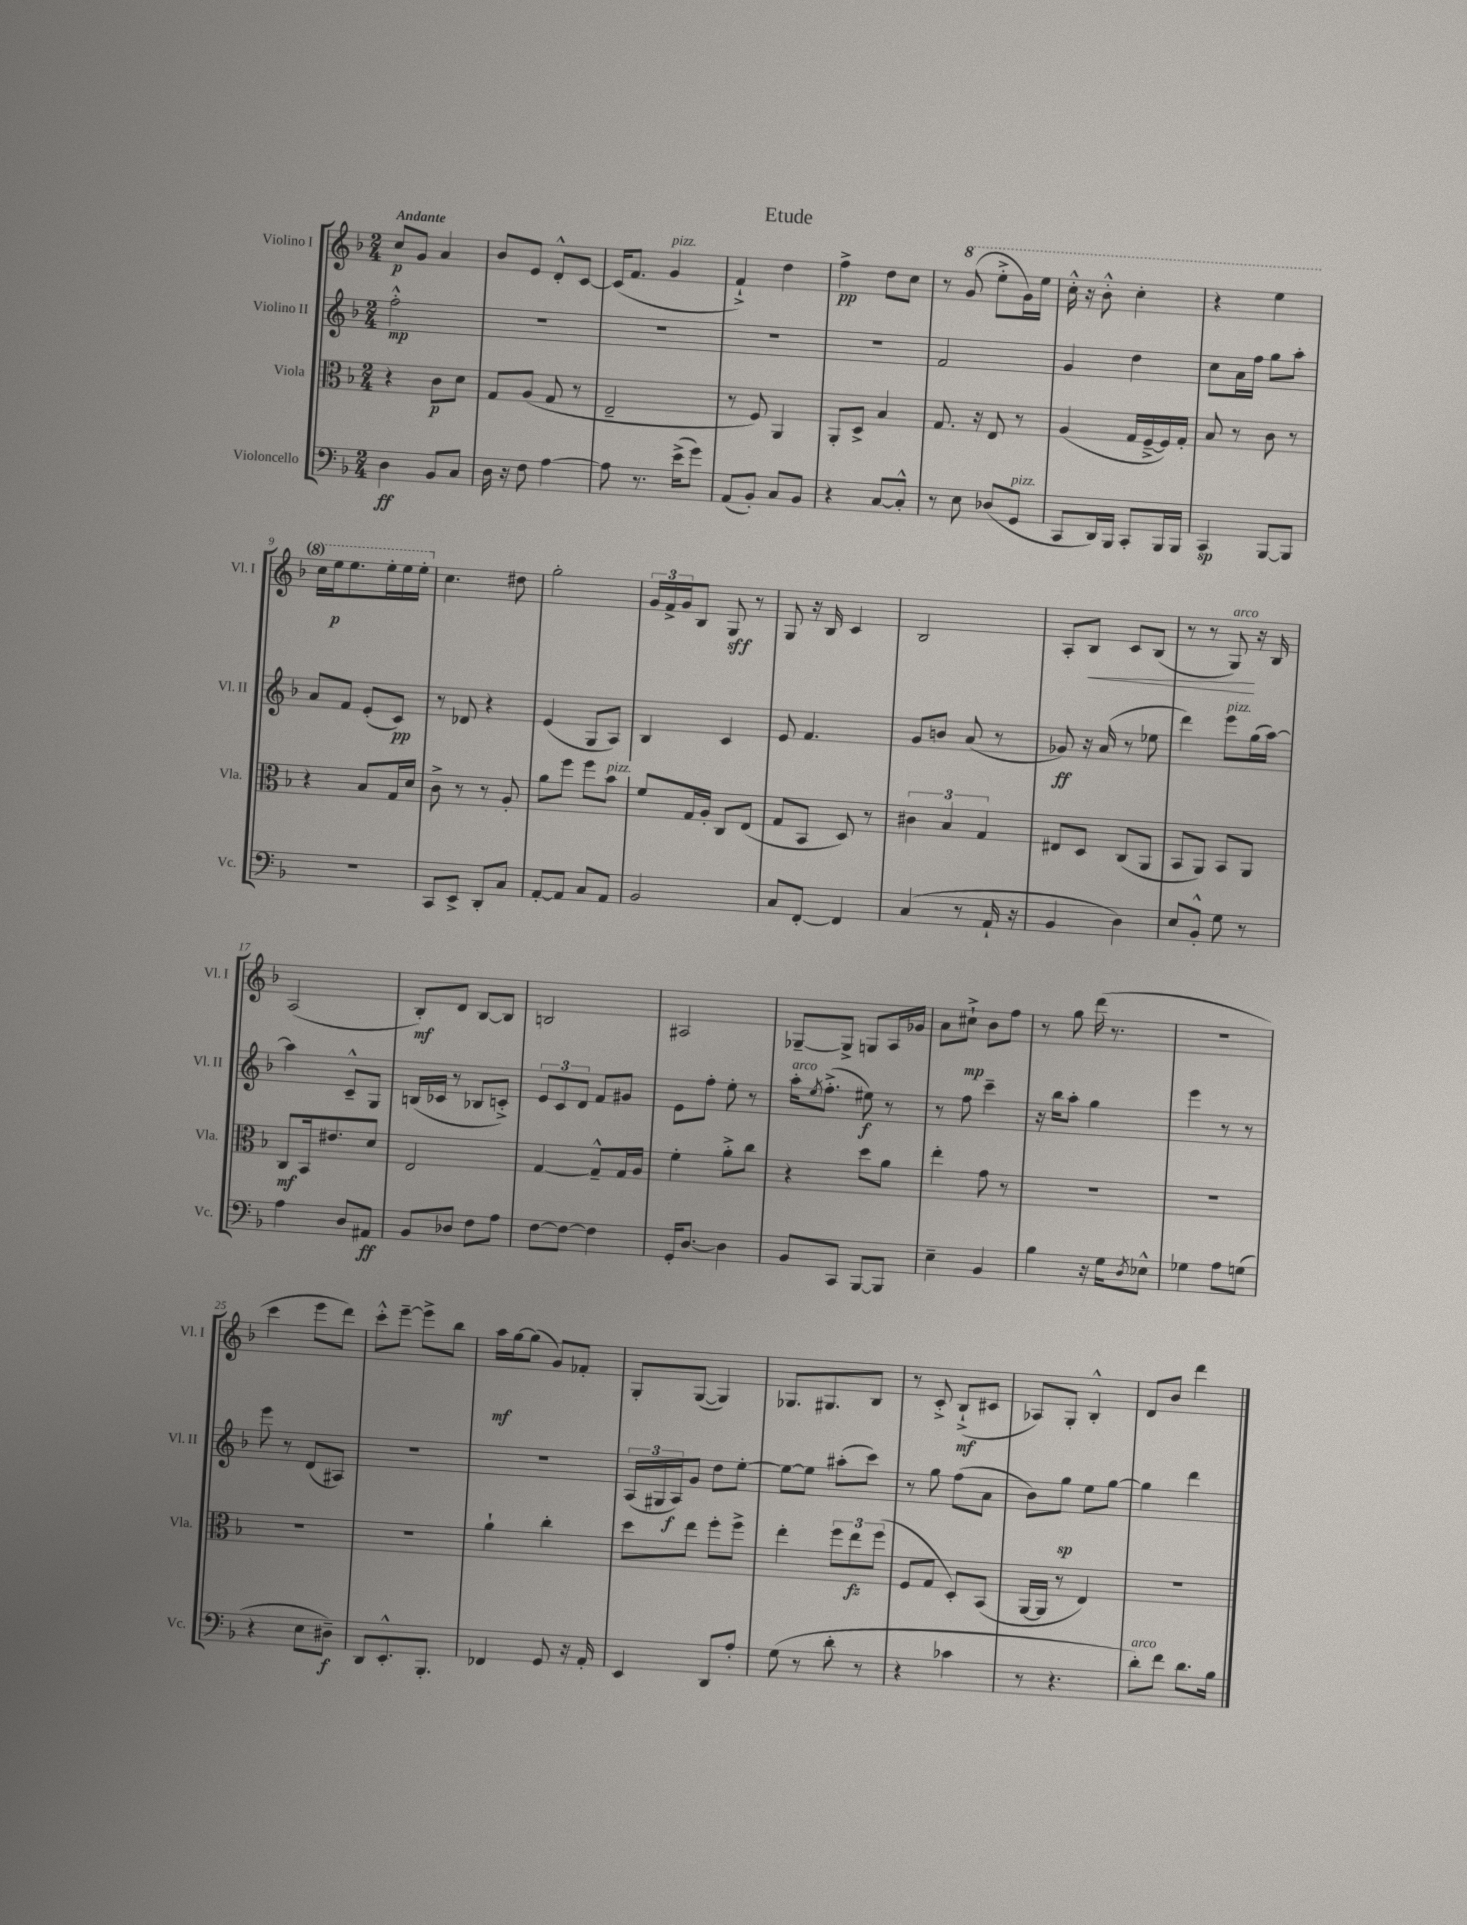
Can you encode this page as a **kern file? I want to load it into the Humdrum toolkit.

**kern	**kern	**kern	**kern
*staff4	*staff3	*staff2	*staff1
*clefF4	*clefC3	*clefG2	*clefG2
*k[b-]	*k[b-]	*k[b-]	*k[b-]
*M2/4	*M2/4	*M2/4	*M2/4
4D\	4r	2ff'^^\	8cc/L
.	.	.	8g/J
8BB-/L	8c\L	.	4a/
8C/J	8d\J	.	.
=	=	=	=
16D\	8G/L	2r	8b-/L
16r	.	.	.
8F\	(8A/J	.	8e/J
[4A\	8G/	.	8d'^^/L
.	8r	.	[8c/J
=	=	=	=
8A\]	2E~/	2r	(16c/]LK
.	.	.	8.f/J
8.r	.	.	.
.	.	.	4g/
(16e^\LK	.	.	.
8g\J)	.	.	.
=	=	=	=
(8AA/L	8r	2r	4f`^/)
8BB-'/J)	8F/)	.	.
8C/L	4AA/	.	4dd\
8BB-/J	.	.	.
=	=	=	=
4r	8AA'/L	2r	4ff^\
.	8D^/J	.	.
[8C/L	4B-/	.	8dd\L
8C'^^/]J	.	.	8cc\J
=	=	=	=
8r	8.G/	2f/	8r
8E\	.	.	(8gg/
.	16r	.	.
(8D-/L	8E/	.	8eee'^\L
8GG/J	8r	.	16gg\L)
.	.	.	16eee\JJ
=	=	=	=
8CC/L	(4A/	4g/	16ccc'^^\
.	.	.	16r
16DD/L)	.	.	8bb-'^^\
16BBB-/JJ	.	.	.
8CC'/L	16G/LL	4dd\	4ccc'\
.	[16F~^/	.	.
16BBB-/L	16F/])	.	.
16BBB-/JJ	16G'/JJ	.	.
=	=	=	=
4CC/	8B-/	8cc\L	4r
.	8r	16a\L	.
.	.	16ff\JJ	.
[8BBB-/L	8c\	8gg\L	4eee\
8BBB-/]J	8r	8aa'\J	.
=	=	=	=
2r	4r	8a/L	16ccc\LL
.	.	.	16eee\J
.	.	8f/J	8.eee\
.	8B-/L	(8e'/L	.
.	.	.	16eee'\L
.	16G/L	8c/J)	16eee\
.	16d/JJ	.	16eee'\JJ
=	=	=	=
8CC/L	8c^\	8r	4.cc\
8EE^/J	8r	8d-/	.
8DD'/L	8r	4r	.
8C/J	8A'/	.	8dd#\
=	=	=	=
[8AA'/L	8a\L	(4e/	2gg'\
8AA/]J	8ff\J	.	.
8C/L	8ff\L	8G/L	.
8AA/J	8b-\J	8A/J)	.
=	=	=	=
2BB-/	8f/L	4B-/	24g/LL
.	.	.	24f^/
.	.	.	24g/J
.	16G/L	.	8B-/J
.	16A'/JJ	.	.
.	8C/L	4c/	8G/
.	(8E/J	.	8r
=	=	=	=
8C/L	8G/L	8e/	8G/
[8FF'/J	8BB-/J	4.f/	16r
.	.	.	16B-/
4FF/]	8D/)	.	4c/
.	8r	.	.
=	=	=	=
(4C/	6c#\	8g/L	2B-/
.	.	8b/J	.
.	6B-/	.	.
8r	.	(8a/	.
.	6G/	.	.
16AA`/	.	8r	.
16r	.	.	.
=	=	=	=
4BB-/	8E#/L	8g-/)	8A'/L
.	8D/J	16r	8B-/J
.	.	(16a/	.
4D\)	(8C/L	8r	8c/L
.	8AA/J	8ee-\	(8B-/J
=	=	=	=
8E/L	8BB-/L	4ddd\)	8r
8BB-'^^/J	8AA/J)	.	8r
8G\	8BB-/L	8eee\L	8G/)
8r	8AA/J	(16gg\L	16r
.	.	[16aa\JJ)	16B-/
=	=	=	=
4A\	8C/L	4aa\]	(2A/
.	16BB-/k	.	.
.	8.e#/	.	.
8D/L	.	8c~^^/L	.
8AA#/J	8d/J	8G/J	.
=	=	=	=
8BB-/L	2E/	(16B/LL	8B-'/L)
.	.	16c-/JJ	.
8D-/J	.	8r	8d/J
8F\L	.	8B-/L	[8B-/L
8A\J	.	8c'^/J)	8B-/]J
=	=	=	=
[8F\L	[4G/	12e/L	2B/
.	.	12c/	.
8F\_J	.	.	.
.	.	12d/J	.
4F\]	8G~^^/]L	8f/L	.
.	16G/L	8g#/J	.
.	16A/JJ	.	.
=	=	=	=
16GG'/LK	4f'\	8e\L	2A#/
[8.D/J	.	.	.
.	.	8ff'\J	.
4D\]	8a'^\L	8ee'\	.
.	8cc\J	8r	.
=	=	=	=
8BB-/L	4r	16aa'\LK	[8G-~/L
.	.	8qee/	.
.	.	(8.ff'^\J	.
8CC/J	.	.	8G-^/]J
[8BBB-/L	8dd\L	8ee#\)	8G/L
8BBB-/]J	8a\J	8r	16A/L
.	.	.	16g-/JJ
=	=	=	=
4E~\	4ee'\	8r	8a\L
.	.	8ff\	8cc#`^\J
4BB-/	8g\	4ccc~\	8b-\L
.	8r	.	8ff\J
=	=	=	=
4B-\	2r	16r	8r
.	.	16bb-\LK	.
.	.	8aa'\J	8gg\
16r	.	4gg\	(16ddd\
16G\LK	.	.	8.r
8qD/	.	.	.
8E-^^\J	.	.	.
=	=	=	=
4G-\	2r	4eee\	2r
8A\L	.	8r	.
(8G\J	.	8r	.
=	=	=	=
4r	2r	8eee\	4ccc\
.	.	8r	.
8E\L	.	(8d/L	8eee\L
8D#~\J)	.	8A#/J)	8ddd\J)
=	=	=	=
8DD/L	2r	2r	8ccc'^^\L
8.EE'^^/	.	.	[8eee~\J
.	.	.	8eee^\]L
8.BBB-'/J	.	.	.
.	.	.	8bb-\J
=	=	=	=
4FF-/	4a`\	2r	16aa\LL
.	.	.	[16gg\J
.	.	.	(8gg\]J
8GG/	4cc'\	.	8g/L)
16r	.	.	8f-'/J
16AA'/	.	.	.
=	=	=	=
4EE/	8dd\L	(24A/LL	8G'/L
.	.	24G#/	.
.	.	24A/J)	.
.	8ee\J	8g/J	([8G/J
8DD/L	8ff'\L	8dd\L	4G/])
8A'/J	8ff^\J	[8ee'\J	.
=	=	=	=
(8G\	4ee'\	8ee\_L	8.G-/L
8r	.	8ee\]J	.
.	.	.	8.G#/
8d'\	12ff\L	(8aa#'\L	.
.	12ee\	.	.
8r	.	8ccc\J)	8B-/J
.	(12ff\J	.	.
=	=	=	=
4r	8F/L	8r	8r
.	8G/J	8gg\	8c'^/
4c-\	8D'/L)	(8ff\L	(8B-`^/L
.	(8BB-/J	8a\J	8c#/J
=	=	=	=
8r	[16AA/LL	8b-\L)	8A-/L)
.	16AA/]JJ	.	.
4.r	8r	8gg\J	8G'/J
.	4E/)	8ee\L	4B-'^^/
.	.	[8gg\J	.
=	=	=	=
8d'\L)	2r	4gg\]	8d/L
8f\J	.	.	8b-/J
8.d\L	.	4ddd\	4ddd\
16B-\Jk	.	.	.
==	==	==	==
*-	*-	*-	*-
